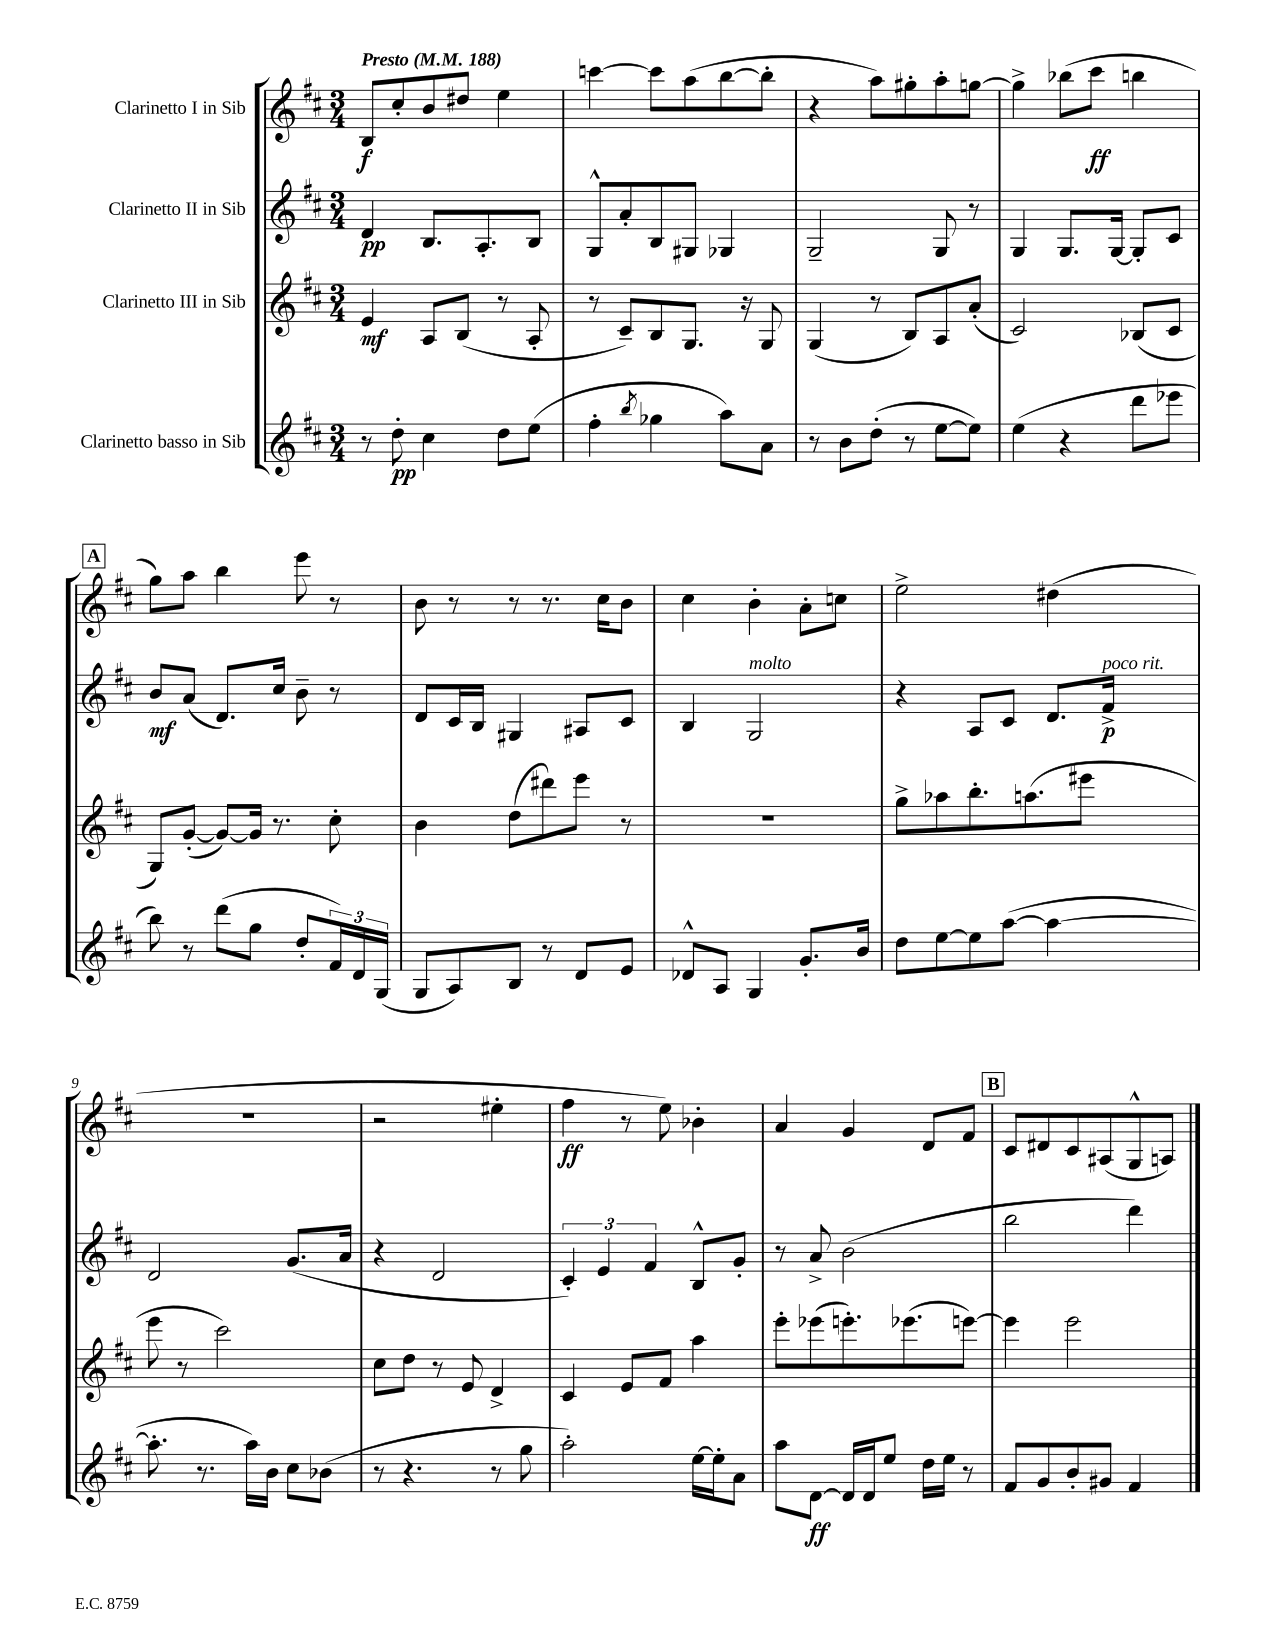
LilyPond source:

<<
\new StaffGroup <<
\new Staff = "s0" \with { instrumentName = "Clarinetto I in Sib" } {
    \clef treble \key d \major \numericTimeSignature \time 3/4 \tempo "Presto" 4 = 188
    b8\f cis''8-. b'8 dis''8 e''4 |
    c'''4~ c'''8 a''8( b''8~ b''8-. |
    r4 a''8) gis''8-. a''8-. g''8~ |
    g''4-> bes''8( cis'''8\ff b''4 |
    \mark \markup { \box "A" } g''8) a''8 b''4 e'''8 r8 |
    b'8 r8 r8 r8. cis''16 b'8 |
    cis''4 b'4-. a'8-. c''8 |
    e''2-> dis''4( |
    R2. |
    r2 eis''4-. |
    fis''4\ff r8 e''8) bes'4-. |
    a'4 g'4 d'8 fis'8 |
    \mark \markup { \box "B" } cis'8 dis'8 cis'8 ais8( g8-^ a8) \bar "|." |
}
\new Staff = "s1" \with { instrumentName = "Clarinetto II in Sib" } {
    \clef treble \key d \major \numericTimeSignature \time 3/4
    d'4\pp b8. a8.-. b8 |
    g8-^ a'8-. b8 gis8 ges4 |
    g2-- g8 r8 |
    g4 g8. g16~ g8-. cis'8 |
    \mark \markup { \box "A" } b'8\mf a'8( d'8.) cis''16 b'8-- r8 |
    d'8 cis'16 b16 gis4 ais8 cis'8 |
    b4 g2^\markup { \italic "molto" } |
    r4 a8 cis'8 d'8. fis'16->\p^\markup { \italic "poco rit." } |
    d'2 g'8.( a'16 |
    r4 d'2 |
    \tuplet 3/2 { cis'4-.) e'4 fis'4 } b8-^ g'8-. |
    r8 a'8-> b'2( |
    \mark \markup { \box "B" } b''2 d'''4) \bar "|." |
}
\new Staff = "s2" \with { instrumentName = "Clarinetto III in Sib" } {
    \clef treble \key d \major \numericTimeSignature \time 3/4
    e'4\mf a8 b8( r8 a8-. |
    r8 cis'8--) b8 g8. r16 g8 |
    g4( r8 b8) a8 a'8-.( |
    cis'2) bes8( cis'8 |
    \mark \markup { \box "A" } g8) g'8~-.( g'8~) g'16 r8. cis''8-. |
    b'4 d''8( dis'''8) e'''8 r8 |
    R2. |
    g''8-> aes''8 b''8.-. a''8.( eis'''8 |
    e'''8 r8 cis'''2) |
    cis''8 d''8 r8 e'8 d'4-> |
    cis'4 e'8 fis'8 a''4 |
    e'''8-. ees'''8( e'''8.-.) ees'''8.( e'''8~) |
    \mark \markup { \box "B" } e'''4 e'''2 \bar "|." |
}
\new Staff = "s3" \with { instrumentName = "Clarinetto basso in Sib" } {
    \clef treble \key d \major \numericTimeSignature \time 3/4
    r8 d''8-.\pp cis''4 d''8 e''8( |
    fis''4-. \acciaccatura { b''8 } ges''4 a''8) a'8 |
    r8 b'8 d''8-.( r8 e''8~ e''8) |
    e''4( r4 d'''8 ees'''8 |
    \mark \markup { \box "A" } b''8) r8 d'''8( g''8 d''8-. \tuplet 3/2 { fis'16) d'16 g16( } |
    g8 a8) b8 r8 d'8 e'8 |
    des'8-^ a8 g4 g'8.-. b'16 |
    d''8 e''8~ e''8 a''8~( a''4~ |
    a''8.-. r8. a''16) b'16 cis''8 bes'8( |
    r8 r4. r8 g''8 |
    a''2-.) e''16~ e''16-. a'8 |
    a''8 d'8~\ff d'16 d'16 e''8 d''16 e''16 r8 |
    \mark \markup { \box "B" } fis'8 g'8 b'8-. gis'8 fis'4 \bar "|." |
}
>>
>>
